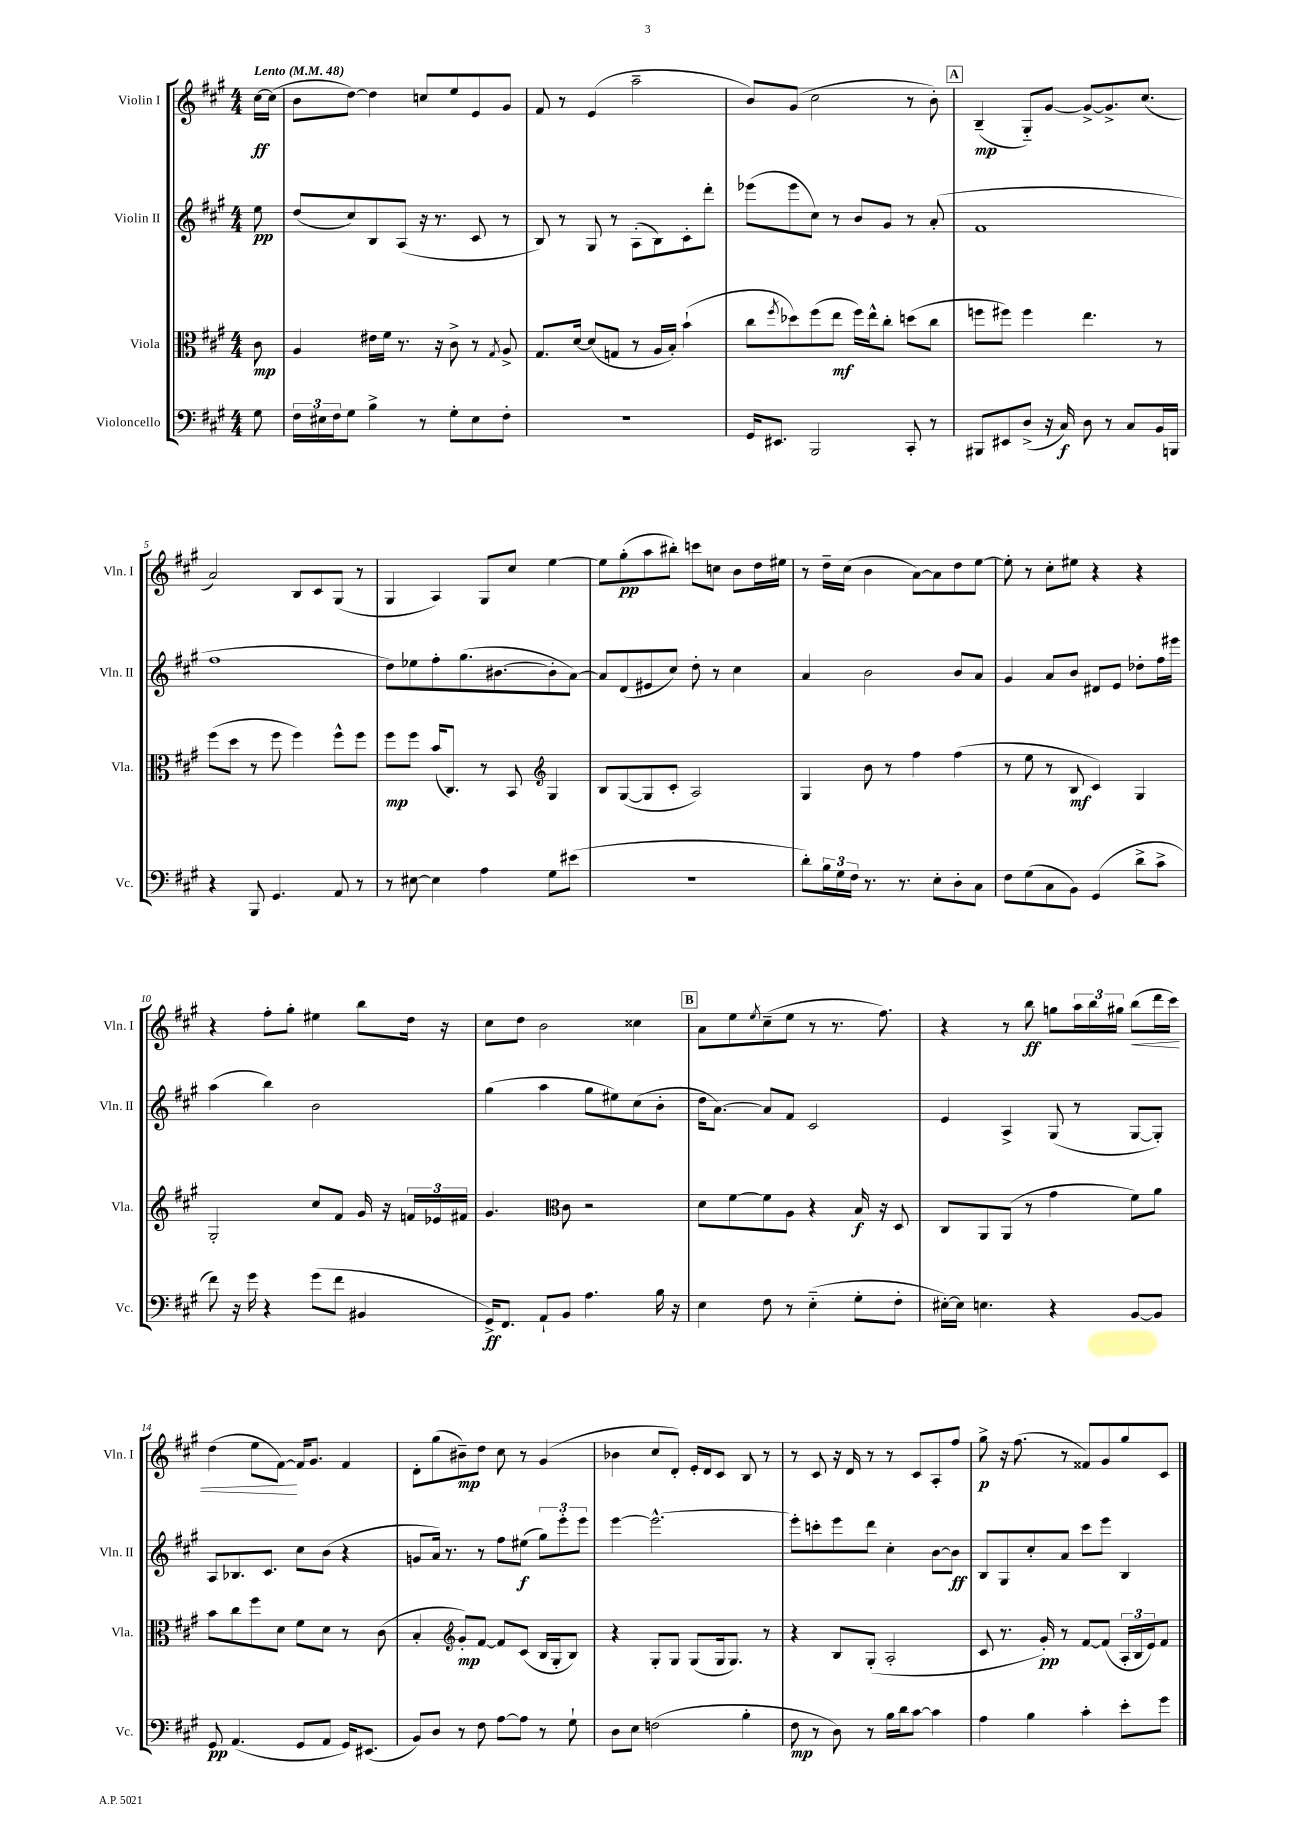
<<
\new StaffGroup <<
\new Staff = "s0" \with { instrumentName = "Violin I" shortInstrumentName = "Vln. I" } {
    \clef treble \key a \major \numericTimeSignature \time 4/4 \partial 8 \tempo "Lento" 4 = 48
    cis''16~\ff cis''16( |
    b'8 d''8~) d''4 c''8 e''8 e'8 gis'8 |
    fis'8 r8 e'4( a''2-- |
    b'8) gis'8( cis''2 r8 b'8-.) |
    \mark \markup { \box "A" } b4--\mp( gis8-_) gis'8~ gis'8~-> gis'8.-> cis''8.( |
    a'2) b8 cis'8 gis8( r8 |
    gis4 a4) gis8 cis''8 e''4~ |
    e''8 gis''8-.\pp( a''8 bis''8-.) c'''8 c''8 b'8 d''16 eis''16 |
    r8 d''16-- cis''16( b'4 a'8~) a'8 d''8 e''8~ |
    e''8-. r8 cis''8-. eis''8 r4 r4 |
    r4 fis''8-. gis''8-. eis''4 b''8 d''16 r16 |
    cis''8 d''8 b'2 cisis''4 |
    \mark \markup { \box "B" } a'8 e''8 \acciaccatura { e''8 } cis''8--( e''8 r8 r8. fis''8.) |
    r4 r8 b''8\ff g''8 \tuplet 3/2 { a''16 b''16 gis''16 } b''8\<( d'''16 cis'''16) |
    d''4( e''8 fis'8~\!) fis'16 gis'8. fis'4 |
    d'8-. gis''8( bis'8--\mp) d''8 cis''8 r8 gis'4( |
    bes'4 cis''8 d'8-.) e'16-. d'16 cis'8 b8 r8 |
    r8 cis'8 r16 d'16 r8 r8 cis'8 a8-. fis''8 |
    gis''8->\p r16 fis''8.( r8 fisis'8) gis'8 gis''8 cis'8 \bar "|." |
}
\new Staff = "s1" \with { instrumentName = "Violin II" shortInstrumentName = "Vln. II" } {
    \clef treble \key a \major \numericTimeSignature \time 4/4 \partial 8
    e''8\pp |
    d''8( cis''8) b8 a8( r16 r8. cis'8 r8 |
    b8) r8 gis8 r8 a8-.( b8) cis'8-. d'''8-. |
    ees'''8( ees'''8 cis''8) r8 b'8 gis'8 r8 a'8-.( |
    \mark \markup { \box "A" } fis'1 |
    fis''1 |
    d''8) ees''8 fis''8-. gis''8.( bis'8.~ bis'8-. a'8~) |
    a'8 d'8( eis'8 cis''8) d''8-. r8 cis''4 |
    a'4 b'2 b'8 a'8 |
    gis'4 a'8 b'8 dis'8 e'8 des''8-. fis''16 eis'''16 |
    a''4( b''4) b'2 |
    gis''4( a''4 gis''8 eis''8) cis''8( b'8-. |
    \mark \markup { \box "B" } d''16 a'8.~) a'8 fis'8 cis'2 |
    e'4 a4-> gis8( r8 gis8~ gis8-.) |
    a8 bes8. cis'8. cis''8 b'8( r4 |
    g'8 a'16) r8. r8 fis''8 eis''8\f( \tuplet 3/2 { gis''8) e'''8-. e'''8 } |
    e'''4~ e'''2.~-^ |
    e'''8-. c'''8-. e'''8 d'''8 cis''4-. b'8~ b'8\ff |
    b8 gis8 cis''8-. a'8 cis'''8 e'''8 b4 \bar "|." |
}
\new Staff = "s2" \with { instrumentName = "Viola" shortInstrumentName = "Vla." } {
    \clef alto \key a \major \numericTimeSignature \time 4/4 \partial 8
    cis'8\mp |
    a4 eis'16 fis'16 r8. r16 cis'8-> r8 \acciaccatura { gis8 } a8-> |
    gis8. d'16~ d'8( g8 r8 a16 b16-.) b'4-!( |
    cis''8 \acciaccatura { fis''8 } des''8) fis''8( e''8\mf fis''16) e''16-^ cis''8-. d''8( cis''8 |
    \mark \markup { \box "A" } f''8 fis''8) fis''4 e''4. r8 |
    fis''8( d''8 r8 fis''8 fis''4) fis''8-^ fis''8 |
    fis''8\mp fis''8 b'16( cis8.) r8 b,8 \clef treble gis4 |
    b8 gis8~( gis8 cis'8-. a2) |
    gis4 b'8 r8 fis''4 fis''4( |
    r8 e''8 r8 b8\mf cis'4) gis4 |
    gis2-. cis''8 fis'8 gis'16 r16 \tuplet 3/2 { f'16 ees'16 fis'16 } |
    gis'4. \clef alto cis'8 r2 |
    \mark \markup { \box "B" } d'8 fis'8~ fis'8 a8 r4 b16\f r16 d8 |
    cis8 a,8 a,8( r8 gis'4 fis'8) a'8 |
    b'8 cis''8 fis''8 d'8 fis'8 d'8 r8 cis'8( |
    b4-. \clef treble gis'8-.\mp) fis'8~ fis'8 cis'8( b16 gis16-. b8) |
    r4 gis8-. gis8 gis8( gis16 gis8.) r8 |
    r4 b8 gis8-.( a2-. |
    cis'8 r8. gis'16-.\pp) r8 fis'8~ fis'8( \tuplet 3/2 { a16-. b16 e'16) } fis'8 \bar "|." |
}
\new Staff = "s3" \with { instrumentName = "Violoncello" shortInstrumentName = "Vc." } {
    \clef bass \key a \major \numericTimeSignature \time 4/4 \partial 8
    gis8 |
    \tuplet 3/2 { fis16 eis16 fis16 } gis8 b4-> r8 gis8-. eis8 fis8-. |
    R1 |
    gis,16 eis,8. b,,2 cis,8-. r8 |
    \mark \markup { \box "A" } bis,,8 eis,8 d8->( r16 cis16\f) d8 r8 cis8 b,16 b,,16 |
    r4 b,,8 gis,4. a,8 r8 |
    r8 eis8~ eis4 a4 gis8 eis'8( |
    r1 |
    d'8-.) \tuplet 3/2 { b16 gis16 fis16 } r8. r8. e8-. d8-. cis8 |
    fis8 gis8( cis8 b,8) gis,4( d'8-> cis'8-> |
    fis'8) r16 gis'16 r4 gis'8( fis'8 bis,4 |
    gis,16->\ff) fis,8. a,8-! b,8 a4. b16 r16 |
    \mark \markup { \box "B" } e4 fis8 r8 e4-_( gis8-. fis8-. |
    eis16~-.) eis16 e4. r4 b,8~ b,8 |
    gis,8\pp a,4.( gis,8 a,8 gis,16) eis,8.( |
    b,8) d8 r8 fis8 a8~ a8 r8 gis8-! |
    d8 e8 f2( b4-. |
    fis8\mp r8 d8) r8 b16 d'16 cis'8~ cis'4 |
    a4 b4 cis'4-. e'8-. gis'8 \bar "|." |
}
>>
>>
